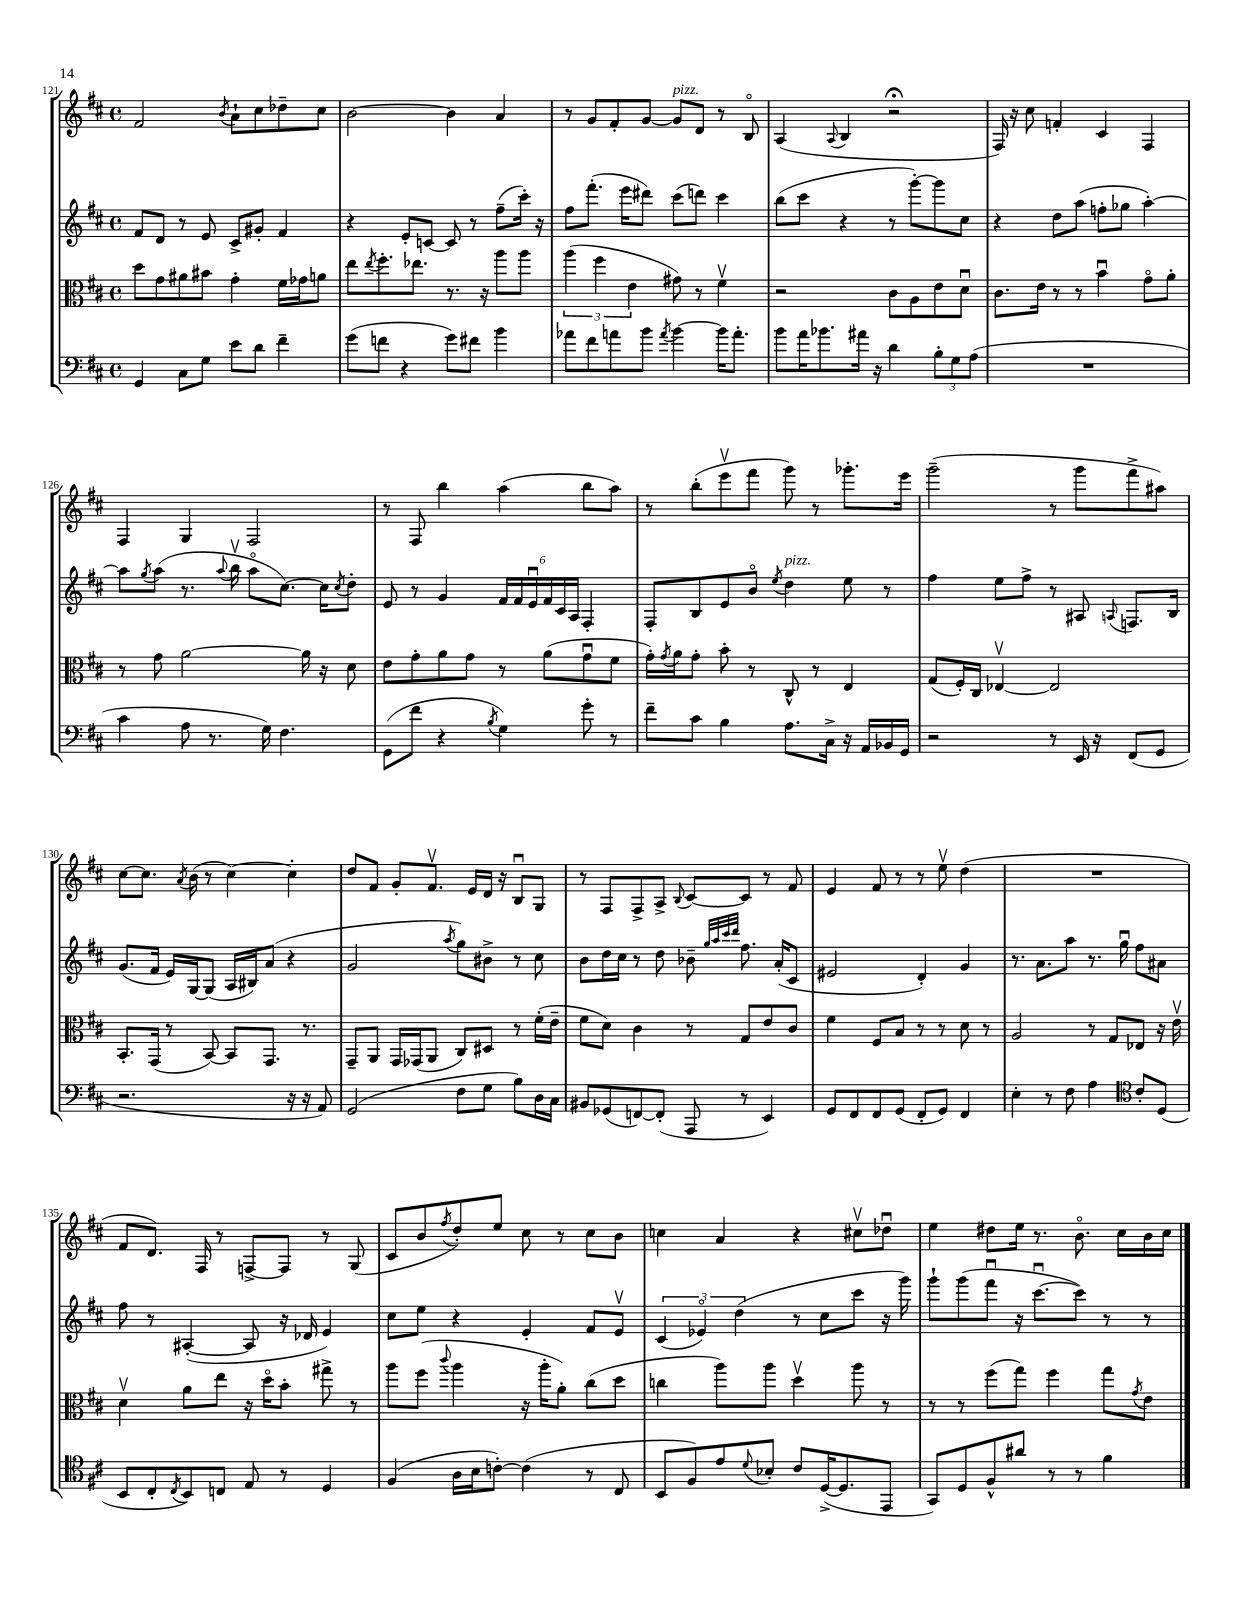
<<
\new StaffGroup <<
\new Staff = "s0" {
    \clef treble \key d \major \defaultTimeSignature \time 4/4
    fis'2 \acciaccatura { b'8 } a'8-! cis''8 des''8-- cis''8 |
    b'2~ b'4 a'4 |
    r8 g'8 fis'8-. g'8~ g'8^\markup { \italic "pizz." } d'8 r8 b8\flageolet |
    a4( \appoggiatura { a8 } b4 r2\fermata |
    fis16) r16 cis''8 f'4-. cis'4 fis4 |
    fis4 g4 fis2 |
    r8 fis8 b''4 a''4( b''8 a''8) |
    r8 b''8-.( e'''8\upbow fis'''8 g'''8) r8 ges'''8.-. e'''16 |
    g'''2--( r8 g'''8 fis'''8-> ais''8) |
    cis''8~ cis''8. \acciaccatura { a'8 } b'16( r8 cis''4~) cis''4-. |
    d''8 fis'8 g'8-. fis'8.\upbow e'16 d'16 r16 b8\downbow g8 |
    r8 fis8 fis8-> a8-> \appoggiatura { b8 } cis'8~ cis'8 r8 fis'8 |
    e'4 fis'8 r8 r8 e''8\upbow d''4( |
    R1 |
    fis'8 d'8.) fis16 r8 f8~-> f8 r8 g8( |
    cis'8 b'8 \acciaccatura { fis''8 } d''8-.) e''8 cis''8 r8 cis''8 b'8 |
    c''4 a'4 r4 cis''8\upbow des''8\downbow |
    e''4 dis''8 e''16 r8. b'8.\flageolet cis''16 b'16 cis''16 \bar "|." |
}
\new Staff = "s1" {
    \clef treble \key d \major \defaultTimeSignature \time 4/4
    fis'8 d'8 r8 e'8 cis'8-> gis'8-. fis'4 |
    r4 e'8-. c'8~ c'8 r8 fis''8--( cis'''16-.) r16 |
    fis''8 fis'''8.-.( e'''16 dis'''8) cis'''8( d'''8) cis'''4 |
    b''8( cis'''8 r4 r8 g'''8~-.) g'''8 cis''8 |
    r4 d''8 a''8( f''8-. ges''8 a''4~-.) |
    a''8 \acciaccatura { g''8 } a''8( r8. \appoggiatura { a''8 } b''16\upbow a''8\flageolet cis''8.~) cis''16 \acciaccatura { cis''8 } d''8-. |
    e'8 r8 g'4 \tuplet 6/4 { fis'16 fis'16 e'16\downbow fis'16 cis'16 a16 } fis4-. |
    fis8-. b8 e'8 b'8\flageolet \acciaccatura { e''8 } d''4^\markup { \italic "pizz." } e''8 r8 |
    fis''4 e''8 fis''8-> r8 ais8 \appoggiatura { a8 } f8. b16 |
    g'8.( fis'16 e'16) g16~ g8( a16 bis16) a'8( r4 |
    g'2 \acciaccatura { a''8 } g''8) bis'8-> r8 cis''8 |
    b'8 d''16 cis''16 r8 d''8 bes'8-- \grace { g''32 a''32 cis'''32 d'''32 } fis''8. a'16-.( cis'8 |
    eis'2 d'4-.) g'4 |
    r8. a'8. a''8 r8. g''16\downbow fis''8 ais'8 |
    fis''8 r8 ais4~-.( ais8 r16 des'16 e'4) |
    cis''8 e''8 r4 e'4-. fis'8 e'8\upbow |
    \tuplet 3/2 { cis'4( ees'4\flageolet) d''4( } r8 cis''8 cis'''8 r16 g'''16) |
    g'''8-! g'''8( fis'''8\downbow r16 cis'''8.~\downbow cis'''8) r8 r8 \bar "|." |
}
\new Staff = "s2" {
    \clef alto \key d \major \defaultTimeSignature \time 4/4
    d''8 g'8 ais'8 bis'8 g'4-. fis'16 ges'16 a'8 |
    e''8 \acciaccatura { e''8 } fis''8.-. ees''8. r8. r16 a''8 a''8 |
    \tuplet 3/2 { a''4( fis''4 e'4 } gis'8) r8 fis'4\upbow |
    r2 cis'8 a8 e'8 d'8\downbow |
    cis'8. e'16 r8 r8 b'4\downbow g'8\flageolet a'8-. |
    r8 g'8 a'2~ a'16 r16 d'8 |
    e'8 g'8-. a'8 g'8 r8 a'8( g'8\downbow fis'8 |
    g'16-.) \acciaccatura { g'8 } a'16 g'8-. b'8-. r8 cis8-^ r8 e4 |
    g8( fis16-.) cis16 ees4~\upbow ees2 |
    b,8.-. g,16( r8 b,8~) b,8 g,8. r8. |
    g,8-- a,8 g,16 ges,16( a,8 cis8) dis8 r8 fis'16-.( e'16-- |
    fis'8 d'8) cis'4 r8 g8 e'8 cis'8 |
    fis'4 fis8 b8 r8 r8 d'8 r8 |
    a2 r8 g8 ees8 r16 e'16\upbow |
    d'4\upbow a'8 e''8 r16 d''16\flageolet b'8-. gis''8-> r8 |
    a''8 fis''8( \appoggiatura { cis'''8 } a''4 r16 a''16-. a'8-.) cis''8( d''8 |
    c''4 a''8) a''8 d''4\upbow a''8 r8 |
    r8 r8 fis''8( g''8) fis''4 g''8 \acciaccatura { g'8 } e'8 \bar "|." |
}
\new Staff = "s3" {
    \clef bass \key d \major \defaultTimeSignature \time 4/4
    g,4 cis8 g8 e'8 d'8 fis'4-- |
    g'8( f'8 r4 g'8) fis'8 b'4 |
    aes'8 fis'8 a'8 b'8 \acciaccatura { a'8 } b'4~ b'16 a'8.-. |
    b'8 a'16 bes'8. ais'16 r16 d'4 \tuplet 3/2 { b8-. g8 a8( } |
    R1 |
    cis'4 a8 r8. g16) fis4. |
    g,8( fis'8 r4 \acciaccatura { b8 } g4) g'8-. r8 |
    fis'8-- cis'8 b4 a8. cis16-> r16 a,16 bes,16 g,16 |
    r2 r8 e,16 r16 fis,8( g,8 |
    r2. r16 r16 a,8) |
    g,2( fis8 g8 b8) d16 cis16 |
    bis,8 ges,8( f,8~) f,8-.( a,,8 r8 e,4) |
    g,8 fis,8 fis,8 g,8( fis,8-. g,8) fis,4 |
    e4-. r8 fis8 a4 \clef tenor cis'8-. d8( |
    b,8 cis8-. \acciaccatura { cis8 } b,8) c8 e8 r8 d4 |
    fis4( a16 b16 c'8~-.) c'4( r8 cis8 |
    b,8 fis8) e'8 \appoggiatura { d'8 } bes8-. cis'8 d16~->( d8. e,8 |
    g,8) d8 fis8-^ ais'8 r8 r8 fis'4 \bar "|." |
}
>>
>>
\layout { \context { \Score currentBarNumber = #121 } }
